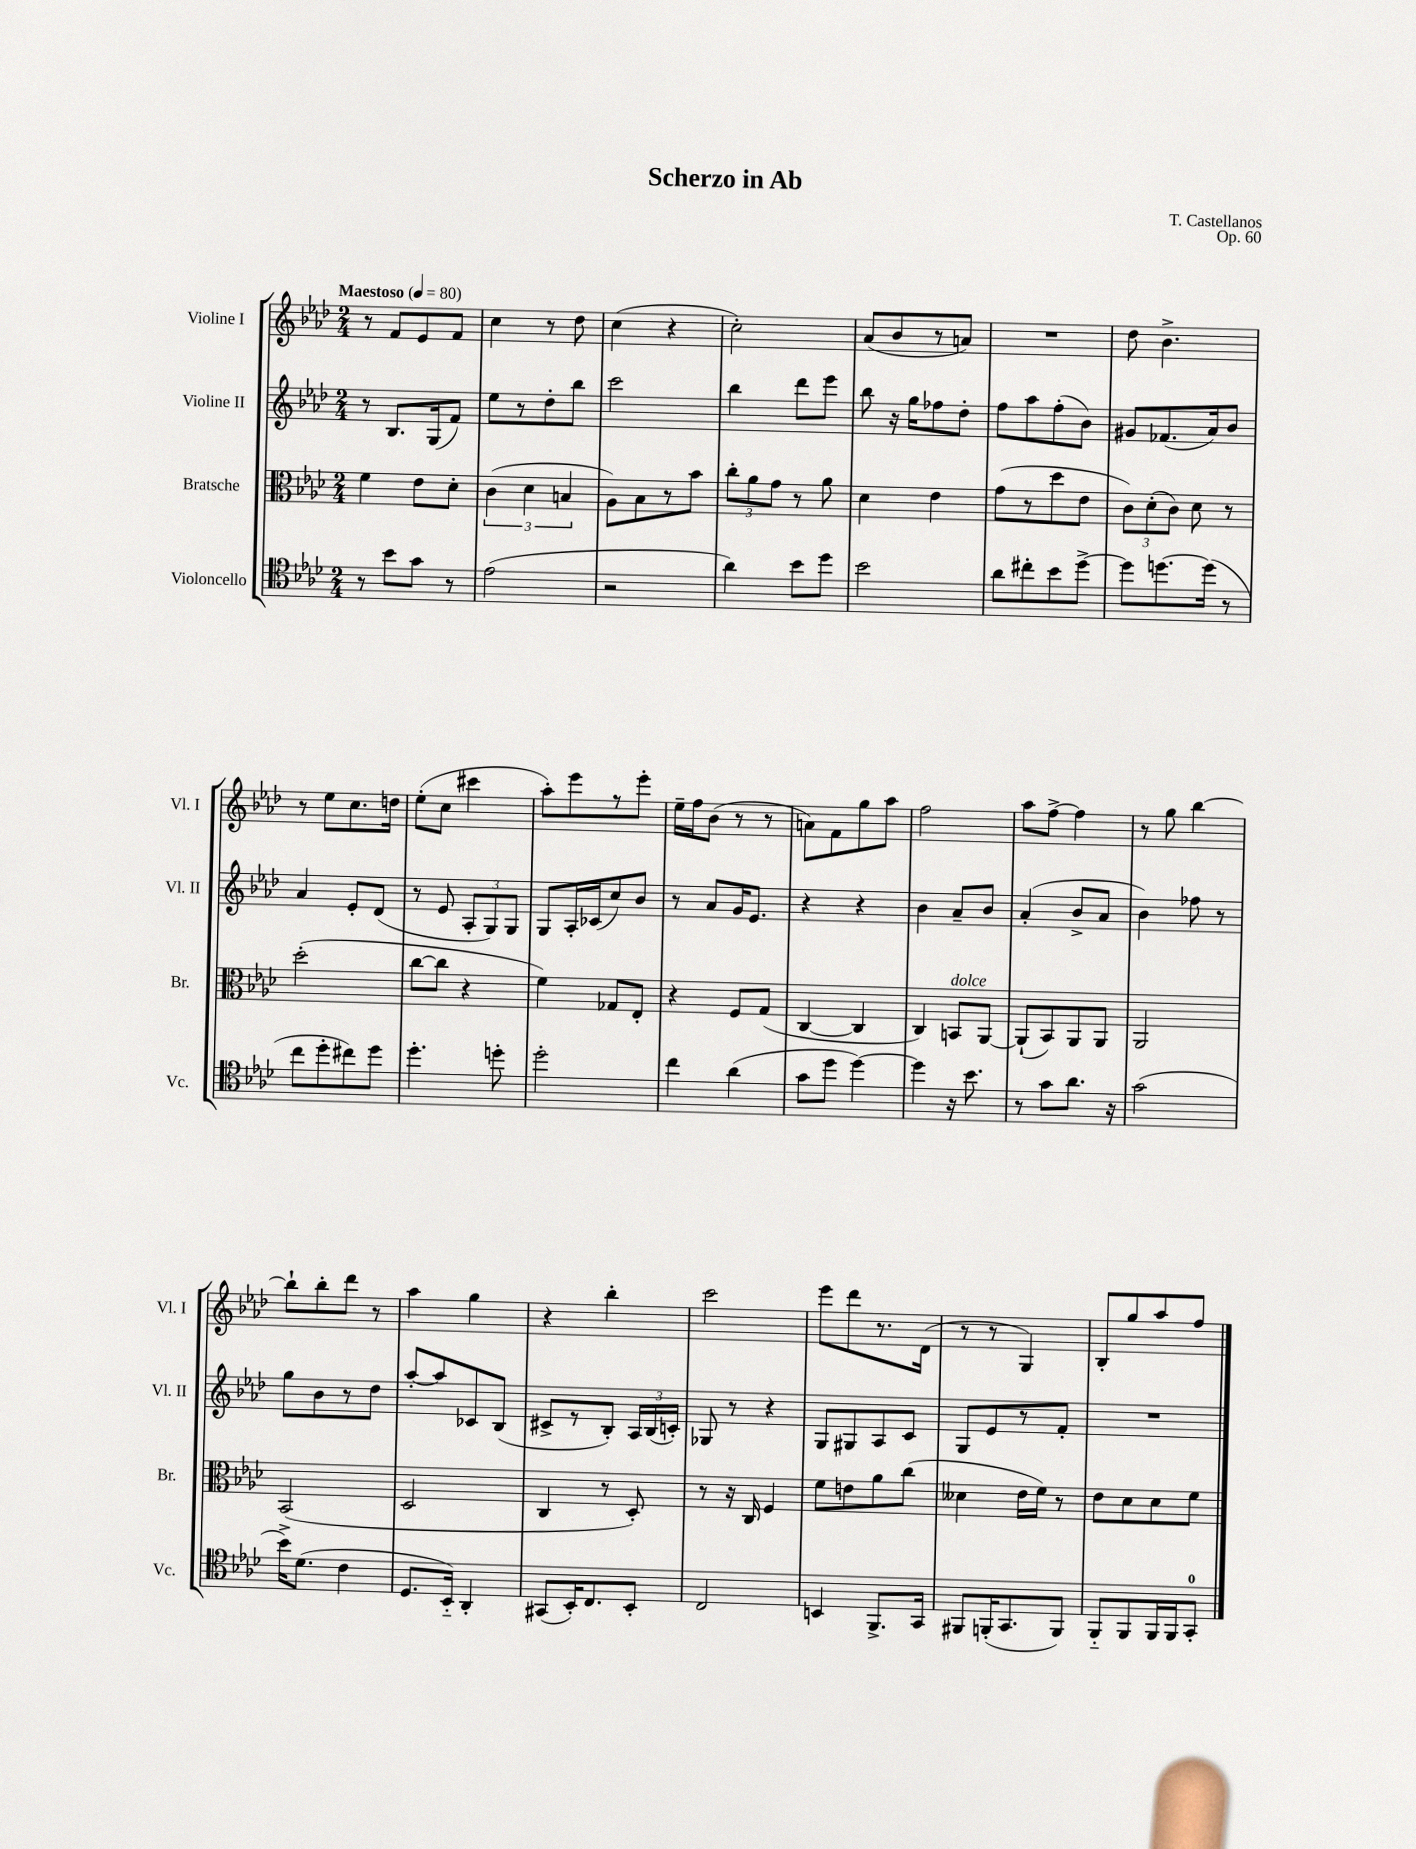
\header { title = "Scherzo in Ab" composer = "T. Castellanos" opus = "Op. 60" }
<<
\new StaffGroup <<
\new Staff = "s0" \with { instrumentName = "Violine I" shortInstrumentName = "Vl. I" } {
    \clef treble \key aes \major \numericTimeSignature \time 2/4 \tempo "Maestoso" 4 = 80
    \autoBeamOff r8 f'8[ ees'8 f'8] |
    c''4 r8 des''8 |
    c''4( r4 |
    c''2-.) |
    aes'8[( bes'8 r8 a'8]) |
    R2 |
    des''8 bes'4.-> |
    r8 ees''8[ c''8. d''16] |
    ees''8[-.( c''8] cis'''4 |
    aes''8[-.) ees'''8 r8 ees'''8]-. |
    ees''16[-- f''16 bes'8]( r8 r8 |
    a'8[) f'8 g''8 aes''8] |
    f''2 |
    aes''8[ f''8]~-> f''4 |
    r8 g''8 bes''4~ |
    bes''8[-! bes''8-. des'''8] r8 |
    aes''4 g''4 |
    r4 bes''4-. |
    c'''2 |
    ees'''8[ des'''8 r8. des'16]( |
    r8 r8 g4) |
    bes8[-. g''8 aes''8 f''8] \bar "|." |
}
\new Staff = "s1" \with { instrumentName = "Violine II" shortInstrumentName = "Vl. II" } {
    \clef treble \key aes \major \numericTimeSignature \time 2/4
    \autoBeamOff r8 bes8.[ g16( f'8]) |
    ees''8[ r8 des''8-. bes''8] |
    c'''2 |
    bes''4 des'''8[ ees'''8] |
    bes''8 r16 g''16[ fes''8 des''8]-. |
    f''8[ aes''8 f''8-.( bes'8]) |
    gis'8[ fes'8.( aes'16) bes'8] |
    aes'4 ees'8[-. des'8]( |
    r8 ees'8 \tuplet 3/2 { aes8[-. g8) g8] } |
    g8[ aes16-. ces'16( c''8) bes'8] |
    r8 aes'8[ g'16 ees'8.] |
    r4 r4 |
    bes'4 aes'8[-- bes'8] |
    aes'4-.( bes'8[-> aes'8] |
    bes'4) fes''8 r8 |
    g''8[ bes'8 r8 des''8] |
    aes''8[~-. aes''8 ces'8 bes8]( |
    cis'8[-> r8 bes8]-.) \tuplet 3/2 { aes16[ bes16( c'16]-.) } |
    ges8 r8 r4 |
    g8[ gis8 aes8 c'8] |
    g8[ ees'8 r8 f'8]-. |
    R2 \bar "|." |
}
\new Staff = "s2" \with { instrumentName = "Bratsche" shortInstrumentName = "Br." } {
    \clef alto \key aes \major \numericTimeSignature \time 2/4
    \autoBeamOff f'4 ees'8[ des'8]-. |
    \tuplet 3/2 { c'4( des'4 b4 } |
    aes8[) bes8 r8 bes'8] |
    \tuplet 3/2 { c''8[-. aes'8 g'8] } r8 aes'8 |
    des'4 ees'4 |
    g'8[( r8 des''8 ees'8] |
    \tuplet 3/2 { c'8[) des'8-.( c'8]) } des'8 r8 |
    des''2-.( |
    c''8[~ c''8] r4 |
    f'4) ges8[ ees8]-. |
    r4 f8[ g8]( |
    c4~ c4 |
    c4) b,8[^\markup { \italic "dolce" } aes,8]~ |
    aes,8[-!( bes,8) aes,8 aes,8] |
    aes,2 |
    bes,2( |
    des2 |
    c4 r8 des8-.) |
    r8 r16 c16 f4 |
    f'8[ e'8 aes'8 c''8]( |
    deses'4 ees'16[ f'16]) r8 |
    ees'8[ des'8 des'8 f'8] \bar "|." |
}
\new Staff = "s3" \with { instrumentName = "Violoncello" shortInstrumentName = "Vc." } {
    \clef tenor \key aes \major \numericTimeSignature \time 2/4
    \autoBeamOff r8 bes'8[ g'8] r8 |
    ees'2( |
    r2 |
    aes'4) bes'8[ des''8] |
    bes'2 |
    aes'8[ cis''8-. bes'8 des''8]~-> |
    des''8[ d''8.~ d''16]( r8 |
    c''8[ des''8-. cis''8) des''8] |
    des''4.-. d''8-. |
    des''2-. |
    c''4 aes'4( |
    g'8[ des''8] des''4~) |
    des''4 r16 bes'8. |
    r8 g'8[ aes'8.] r16 |
    g'2( |
    bes'16[->) des'8.]( c'4 |
    des8.[ bes,16]-_) aes,4-. |
    gis,8[( bes,16-.) c8. bes,8]-. |
    c2 |
    b,4 f,8.[-> g,16] |
    fis,8[ f,16-.( g,8. f,8]) |
    f,8[-_ f,8 f,16 f,16 g,8]-0-. \bar "|." |
}
>>
>>
\layout { \context { \Score \remove "Bar_number_engraver" } }
